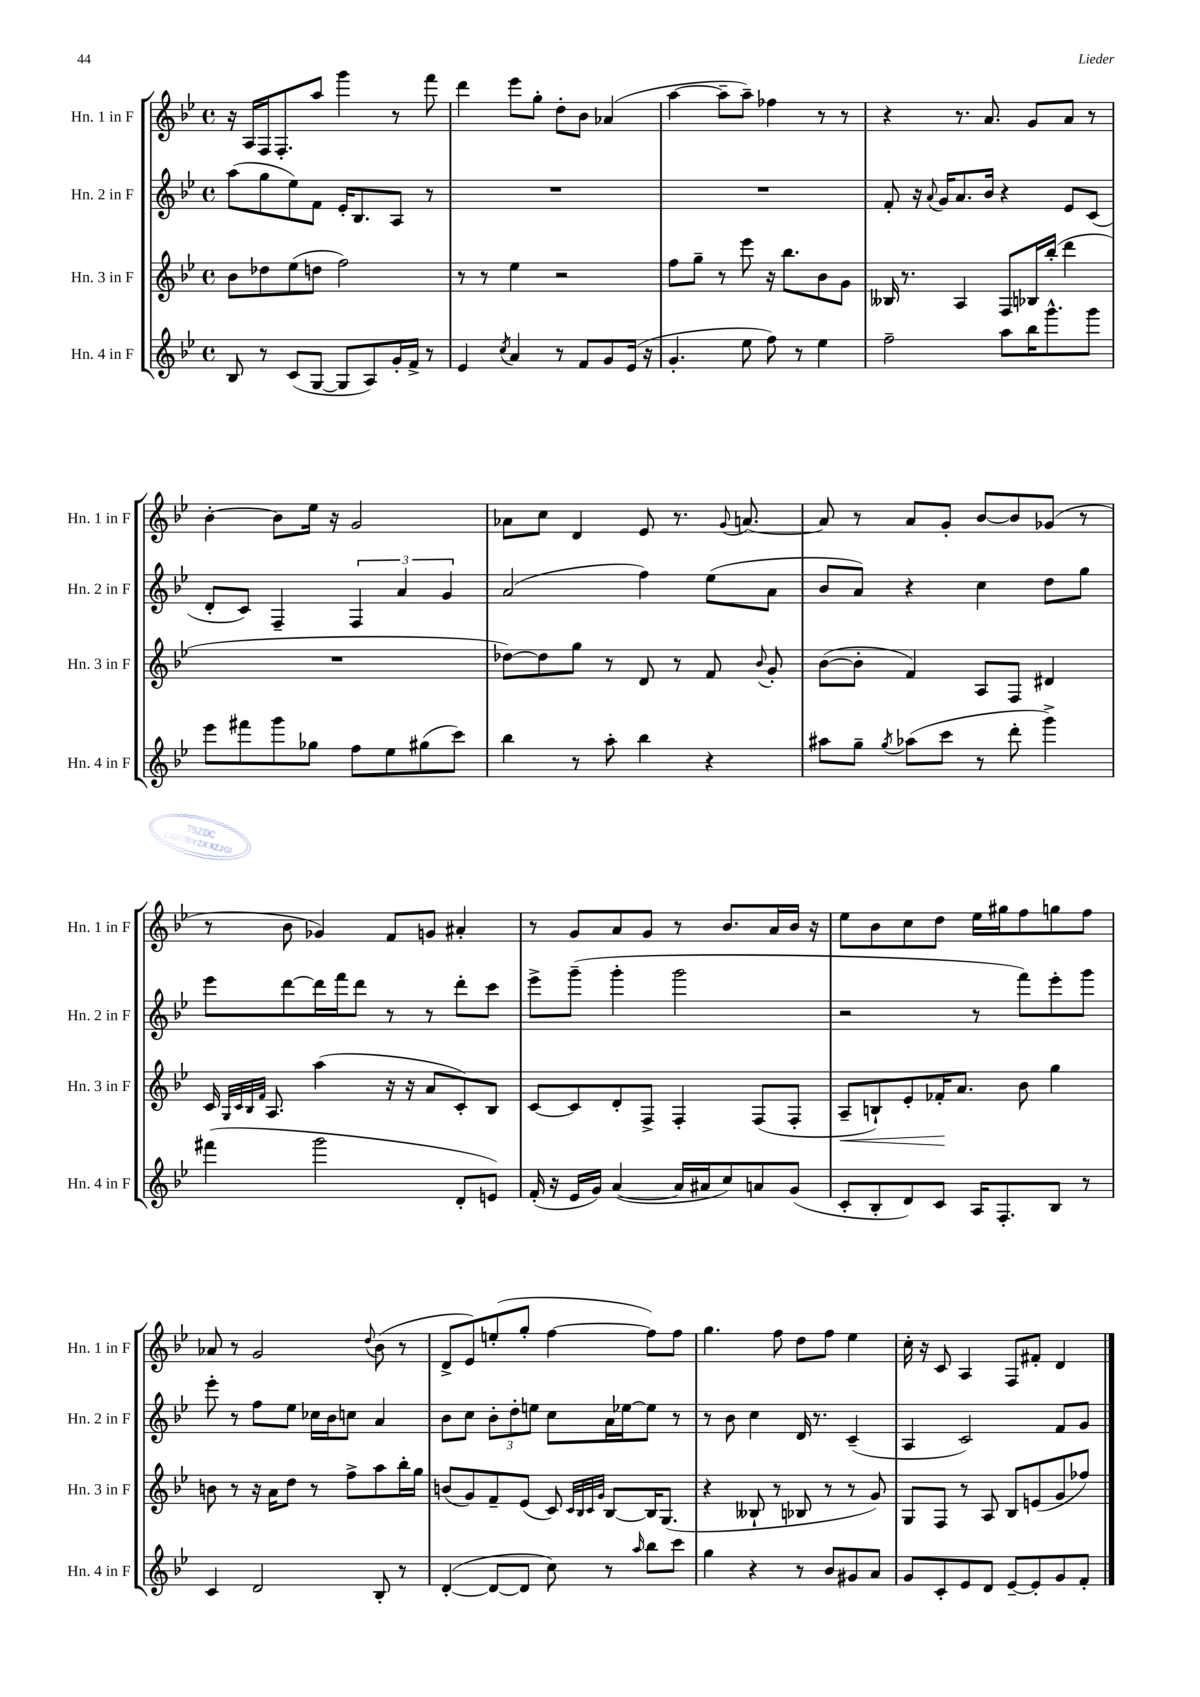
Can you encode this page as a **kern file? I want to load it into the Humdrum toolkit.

**kern	**kern	**kern	**kern
*staff4	*staff3	*staff2	*staff1
*clefG2	*clefG2	*clefG2	*clefG2
*k[b-e-]	*k[b-e-]	*k[b-e-]	*k[b-e-]
*M4/4	*M4/4	*M4/4	*M4/4
*met(c)	*met(c)	*met(c)	*met(c)
8B-	8b-	(8aa	16r
.	.	.	16A
8r	8dd-	8gg	16F
.	.	.	8.F'
(8c	(8ee-	8ee-)	.
[8G	8dd	8f	8aa
8G]	2ff)	16e-'	4ggg
.	.	8.B-	.
8A)	.	.	.
16g'	.	8A	8r
16f^	.	.	.
8r	.	8r	8fff
=	=	=	=
4e-	8r	1r	4ddd
.	8r	.	.
8qcc	.	.	.
4a	4ee-	.	8eee-
.	.	.	8gg'
8r	2r	.	8dd'
8f	.	.	8b-
8g	.	.	(4a-
(16e-	.	.	.
16r	.	.	.
=	=	=	=
4.g'	8ff	1r	[4aa
.	8gg~	.	.
.	8r	.	8aa~]
8ee-	8eee-	.	8aa~)
8ff)	16r	.	4ff-
.	8.bb-	.	.
8r	.	.	.
4ee-	8b-	.	8r
.	8g	.	8r
=	=	=	=
2ff~	16B--	8f'	4r
.	8.r	.	.
.	.	16r	.
.	.	8qqa	.
.	.	16g	.
.	4A	8.a	8.r
.	.	16b-	8.a
8aa	8F	4r	.
16bb-	16B-	.	8g
8.ggg^^	(16bb-'	.	.
.	4ddd	8e-	8a
8ggg	.	(8c	8r
=	=	=	=
8eee-	1r	8d'	[4b-'
8fff#	.	8c)	.
8ggg	.	4F~	8b-]
8gg-	.	.	16ee-
.	.	.	16r
8ff	.	6F	2g
8ee-	.	.	.
.	.	6a	.
(8gg#	.	.	.
.	.	6g	.
8ccc)	.	.	.
=	=	=	=
4bb-	[8dd-)	(2a	8a-
.	8dd-]	.	8cc
8r	8gg	.	4d
8aa'	8r	.	.
4bb-	8d	4ff)	8e-
.	8r	.	8.r
4r	8f	(8ee-	.
.	.	.	8qqg
.	.	.	[8.a
.	8qqb-	.	.
.	8g'	8a	.
=	=	=	=
8aa#	([8b-	8b-	8a]
8gg~	8b-']	8a)	8r
8qgg	.	.	.
(8aa-	4f)	4r	8a
8ccc	.	.	8g'
8r	8A	4cc	[8b-
8ddd'	8F	.	8b-]
4ggg^)	4d#	8dd	(8g-
.	.	8gg	8r
=	=	=	=
(4fff#	16c	8eee-	8r
.	32qqG	.	.
.	32qqc	.	.
.	32qqB-	.	.
.	32qqf	.	.
.	8.A	.	.
.	.	[8ddd	8b-
2ggg	(4aa	16ddd]	4g-)
.	.	16fff	.
.	.	8ddd	.
.	16r	8r	8f
.	16r	.	.
.	8a	8r	8g
8d'	8c')	8ddd'	4a#'
8e)	8B-	8ccc	.
=	=	=	=
(16f'	[8c	8eee-^	8r
16r	.	.	.
16e-	8c]	(8ggg~	8g
16g)	.	.	.
([4a	8d'	4ggg'	8a
.	8F^	.	8g
16a]	4F'	2ggg	8r
16a#	.	.	.
8cc)	.	.	8.b-
8a	(8F	.	.
.	.	.	16a
(8g	8F'	.	16b-
.	.	.	16r
=	=	=	=
8c'	8A~	2r	8ee-
8B-'	8B`)	.	8b-
8d)	8e-'	.	8cc
8c	16f-'	.	8dd
.	8.a	.	.
16A	.	8r	16ee-
8.F'	.	.	16gg#
.	8b-	8fff)	8ff
8B-	4gg	8eee-'	8gg
8r	.	8ggg	8ff
=	=	=	=
4c	8b	8eee-'	8a-
.	8r	8r	8r
2d	16r	8ff	2g
.	16a	.	.
.	8dd	8ee-	.
.	8r	16cc-	.
.	.	16b-	.
.	8ff^	8cc	.
.	.	.	8qqdd
8B-'	8aa	4a	(8b-
8r	16bb-'	.	8r
.	16gg	.	.
=	=	=	=
([4d'	(8b	8b-	8d^
.	8g)	8cc	8e-)
8d_	8f~	12b-'	(8ee'
.	.	12dd'	.
8d]	(8e-	.	8gg'
.	.	12ee	.
8cc)	8c)	8cc	[4ff
.	32qqc	.	.
.	32qqB-	.	.
.	32qqc	.	.
.	32qqg	.	.
8r	[8B-	16a	.
.	.	[16ee-	.
16qqaa	.	.	.
8bb-	16B-]	8ee-]	8ff])
.	(8.G	.	.
8ccc	.	8r	8ff
=	=	=	=
4gg	4r	8r	4.gg
.	.	8b-	.
4r	8B--`	4cc	.
.	8r	.	8ff
8r	8B-	16d	8dd
.	.	8.r	.
8b-	8r	.	8ff
8g#	8r	(4c~	4ee-
8a	8g)	.	.
=	=	=	=
8g	8G	4A	16cc'
.	.	.	16r
8c'	8F	.	8c
8e-	8r	2c)	4A
8d	8A	.	.
[8e-~	8B-	.	8F
8e-']	(8e	.	8f#'
8g	8g	8f	4d
8f'	8ff-)	8g	.
==	==	==	==
*-	*-	*-	*-
